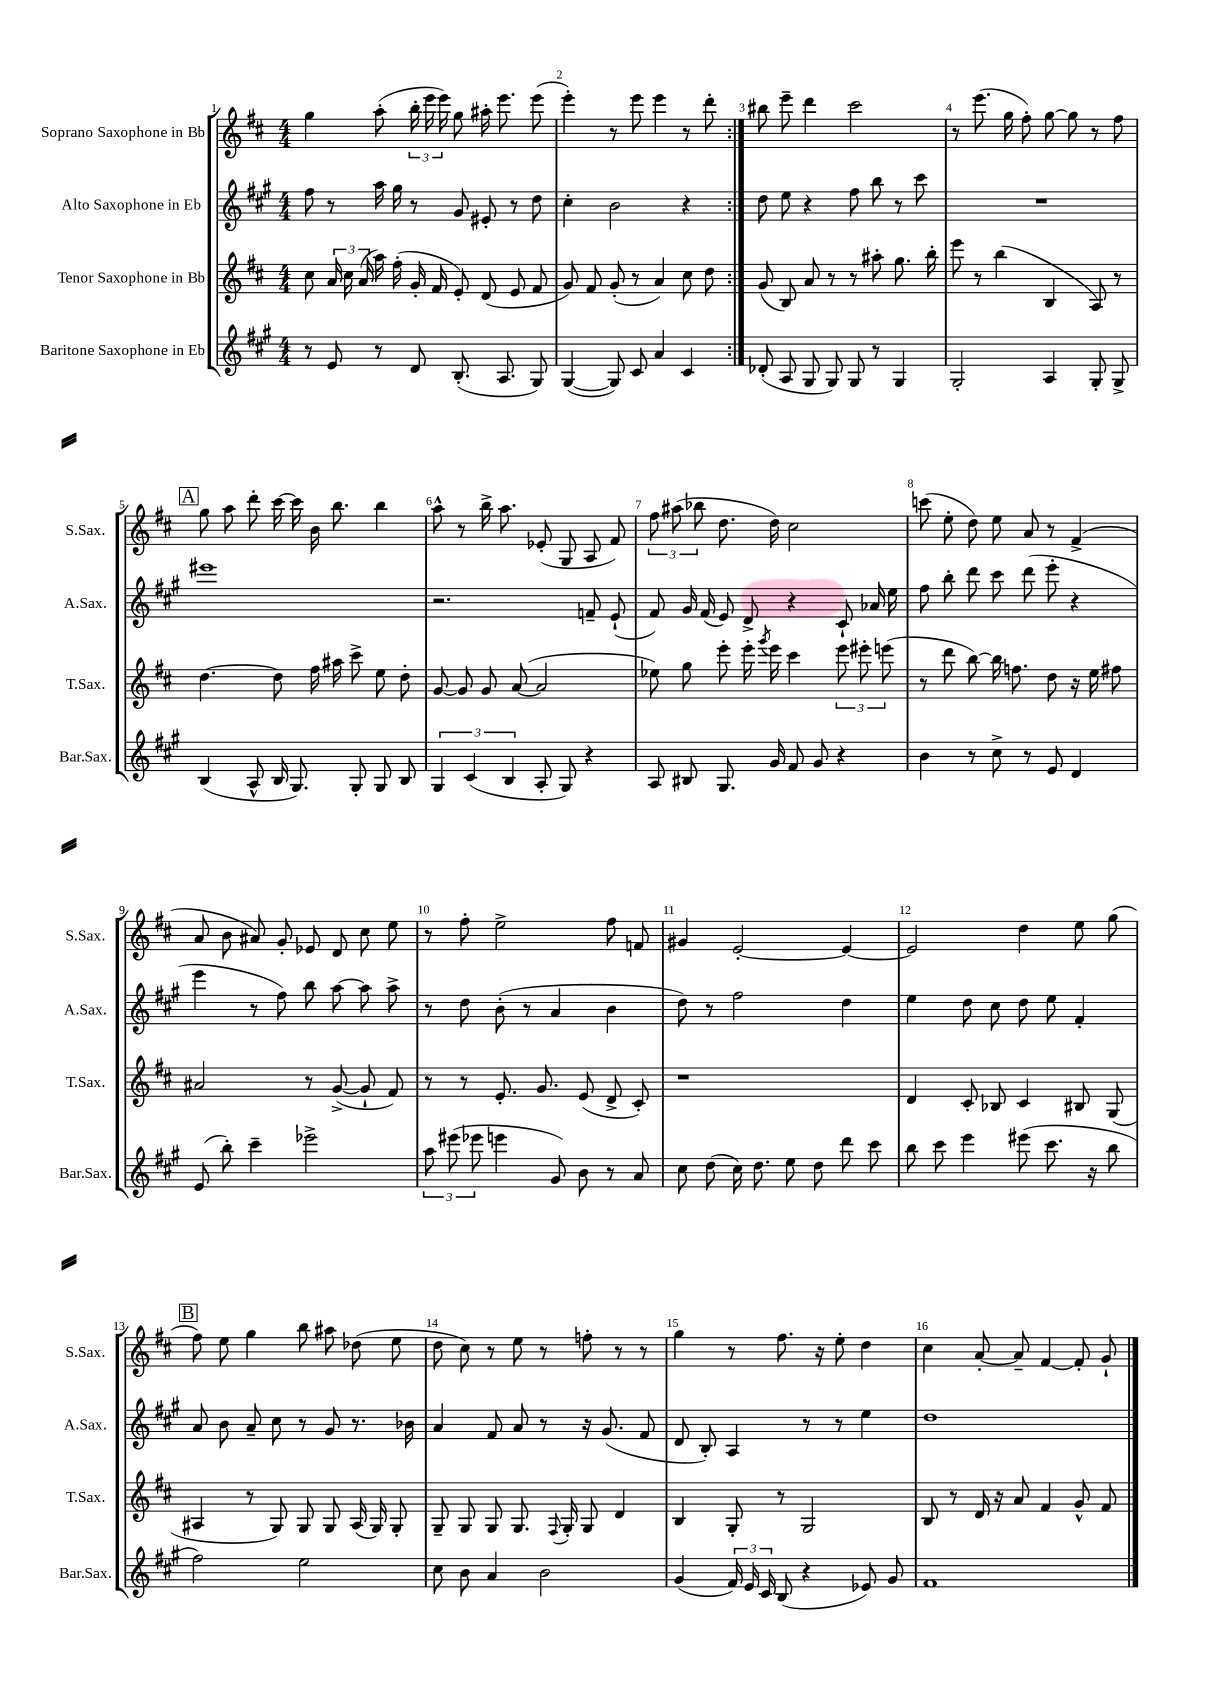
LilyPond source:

<<
\new StaffGroup <<
\new Staff = "s0" \with { instrumentName = "Soprano Saxophone in Bb" shortInstrumentName = "S.Sax." } {
    \clef treble \key d \major \numericTimeSignature \time 4/4
    \autoBeamOff \repeat volta 2 { g''4 a''8-.( \tuplet 3/2 { b''16-. e'''16 e'''16) } g''8 ais''16-. e'''8. e'''8( |
    e'''4-.) r8 e'''8 e'''4 r8 d'''8-. | }
    bis''8 e'''8-- d'''4 cis'''2 |
    r8 e'''8.( g''16 fis''8-.) g''8~ g''8 r8 fis''8 |
    \mark \markup { \box "A" } g''8 a''8 d'''8-. cis'''16~ cis'''16 b'16 b''8. b''4 |
    a''8-^ r8 b''16-> a''8. ees'8-.( g8 a8 fis'8) |
    \tuplet 3/2 { fis''8 ais''8( bes''8 } d''8. d''16) cis''2 |
    c'''8( e''8-. d''8) e''8 a'8 r8 fis'4->( |
    a'8 b'8 ais'8) g'8-. ees'8 d'8 cis''8 e''8 |
    r8 fis''8-. e''2-> fis''8 f'8 |
    gis'4 e'2~-. e'4~ |
    e'2 d''4 e''8 g''8( |
    \mark \markup { \box "B" } fis''8) e''8 g''4 b''8 ais''8 des''8( e''8 |
    d''8 cis''8) r8 e''8 r8 f''8-. r8 r8 |
    g''4 r8 fis''8. r16 e''8-. d''4 |
    cis''4 a'8~-. a'8-- fis'4~ fis'8-. g'8-! \bar "|." |
}
\new Staff = "s1" \with { instrumentName = "Alto Saxophone in Eb" shortInstrumentName = "A.Sax." } {
    \clef treble \key a \major \numericTimeSignature \time 4/4
    \autoBeamOff \repeat volta 2 { fis''8 r8 a''16 gis''16 r8 gis'8 eis'8-. r8 d''8 |
    cis''4-. b'2 r4 | }
    d''8 e''8 r4 fis''8 b''8 r8 cis'''8 |
    R1 |
    \mark \markup { \box "A" } eis'''1 |
    r2. f'8-- e'8-!( |
    fis'8) gis'16 fis'16( e'8) d'8-> r4 cis'8-! aes'16 e''16 |
    fis''8 b''8-. d'''8 cis'''8 d'''8( e'''8-. r4 |
    e'''4 r8 fis''8) b''8 a''8~ a''8 a''8-> |
    r8 d''8 b'8-.( r8 a'4 b'4 |
    d''8) r8 fis''2 d''4 |
    e''4 d''8 cis''8 d''8 e''8 fis'4-. |
    \mark \markup { \box "B" } a'8 b'8 a'8-- cis''8 r8 gis'8 r8. bes'16 |
    a'4 fis'8 a'8 r8 r16 gis'8.( fis'8 |
    d'8 b8-.) a4 r8 r8 e''4 |
    d''1 \bar "|." |
}
\new Staff = "s2" \with { instrumentName = "Tenor Saxophone in Bb" shortInstrumentName = "T.Sax." } {
    \clef treble \key d \major \numericTimeSignature \time 4/4
    \autoBeamOff \repeat volta 2 { cis''8 \tuplet 3/2 { a'16 cis''16 a'16( } a''16) fis''16-.( g'16-. fis'16 e'8-.) d'8( e'8 fis'8 |
    g'8) fis'8 g'8-.( r8 a'4) cis''8 d''8 | }
    g'8( b8) a'8 r8 r8 ais''8-. g''8. b''16-. |
    e'''8 r8 b''4( b4 a8) r8 |
    \mark \markup { \box "A" } d''4.~ d''8 fis''16 ais''16 cis'''8-> e''8 d''8-. |
    g'8~ g'8 g'8 a'8~( a'2 |
    ees''8) g''8 e'''8-. e'''16-. \acciaccatura { g'''8 } e'''16 cis'''4 \tuplet 3/2 { e'''8 eis'''8-. e'''8( } |
    r8 d'''8 b''8~) b''16 f''8. d''8 r16 e''16 fis''8 |
    ais'2 r8 g'8~->( g'8-! fis'8) |
    r8 r8 e'8.-. g'8. e'8( d'8-> cis'8-.) |
    r1 |
    d'4 cis'8-. bes8 cis'4 bis8 g8( |
    \mark \markup { \box "B" } ais4 r8 g8) g8 g8 ais16( g16) g8-. |
    g8-- g8 g8 g8. \appoggiatura { fis8 } g16-. g8 d'4 |
    b4 g8-. r8 g2 |
    b8 r8 d'16 r16 a'8 fis'4 g'8-^ fis'8 \bar "|." |
}
\new Staff = "s3" \with { instrumentName = "Baritone Saxophone in Eb" shortInstrumentName = "Bar.Sax." } {
    \clef treble \key a \major \numericTimeSignature \time 4/4
    \autoBeamOff \repeat volta 2 { r8 e'8 r8 d'8 b8.-.( a8. gis8) |
    gis4~( gis8) cis'8 a'4 cis'4 | }
    des'8-.( a8 gis8 gis8) gis8 r8 gis4 |
    gis2-. a4 gis8-. gis8-> |
    \mark \markup { \box "A" } b4( a8-^ b16 gis8.) gis8-. gis8 b8 |
    \tuplet 3/2 { gis4 cis'4( b4 } a8-. gis8) r4 |
    a8 bis8 gis8. gis'16 fis'8 gis'8 r4 |
    b'4 r8 cis''8-> r8 e'8 d'4 |
    e'8( b''8-.) cis'''4-- ees'''2-> |
    \tuplet 3/2 { a''8 eis'''8( ees'''8 } e'''4 gis'8) b'8 r8 a'8 |
    cis''8 d''8( cis''16) d''8. e''8 d''8 d'''8 cis'''8 |
    b''8 cis'''8 e'''4 eis'''8( cis'''8. r16 b''8 |
    \mark \markup { \box "B" } fis''2) e''2 |
    cis''8 b'8 a'4 b'2 |
    gis'4( \tuplet 3/2 { fis'16) e'16 cis'16 } b8( r4 ees'8) gis'8 |
    fis'1 \bar "|." |
}
>>
>>
\layout { \context { \Score \override BarNumber.break-visibility = ##(#f #t #t) barNumberVisibility = #all-bar-numbers-visible } }
